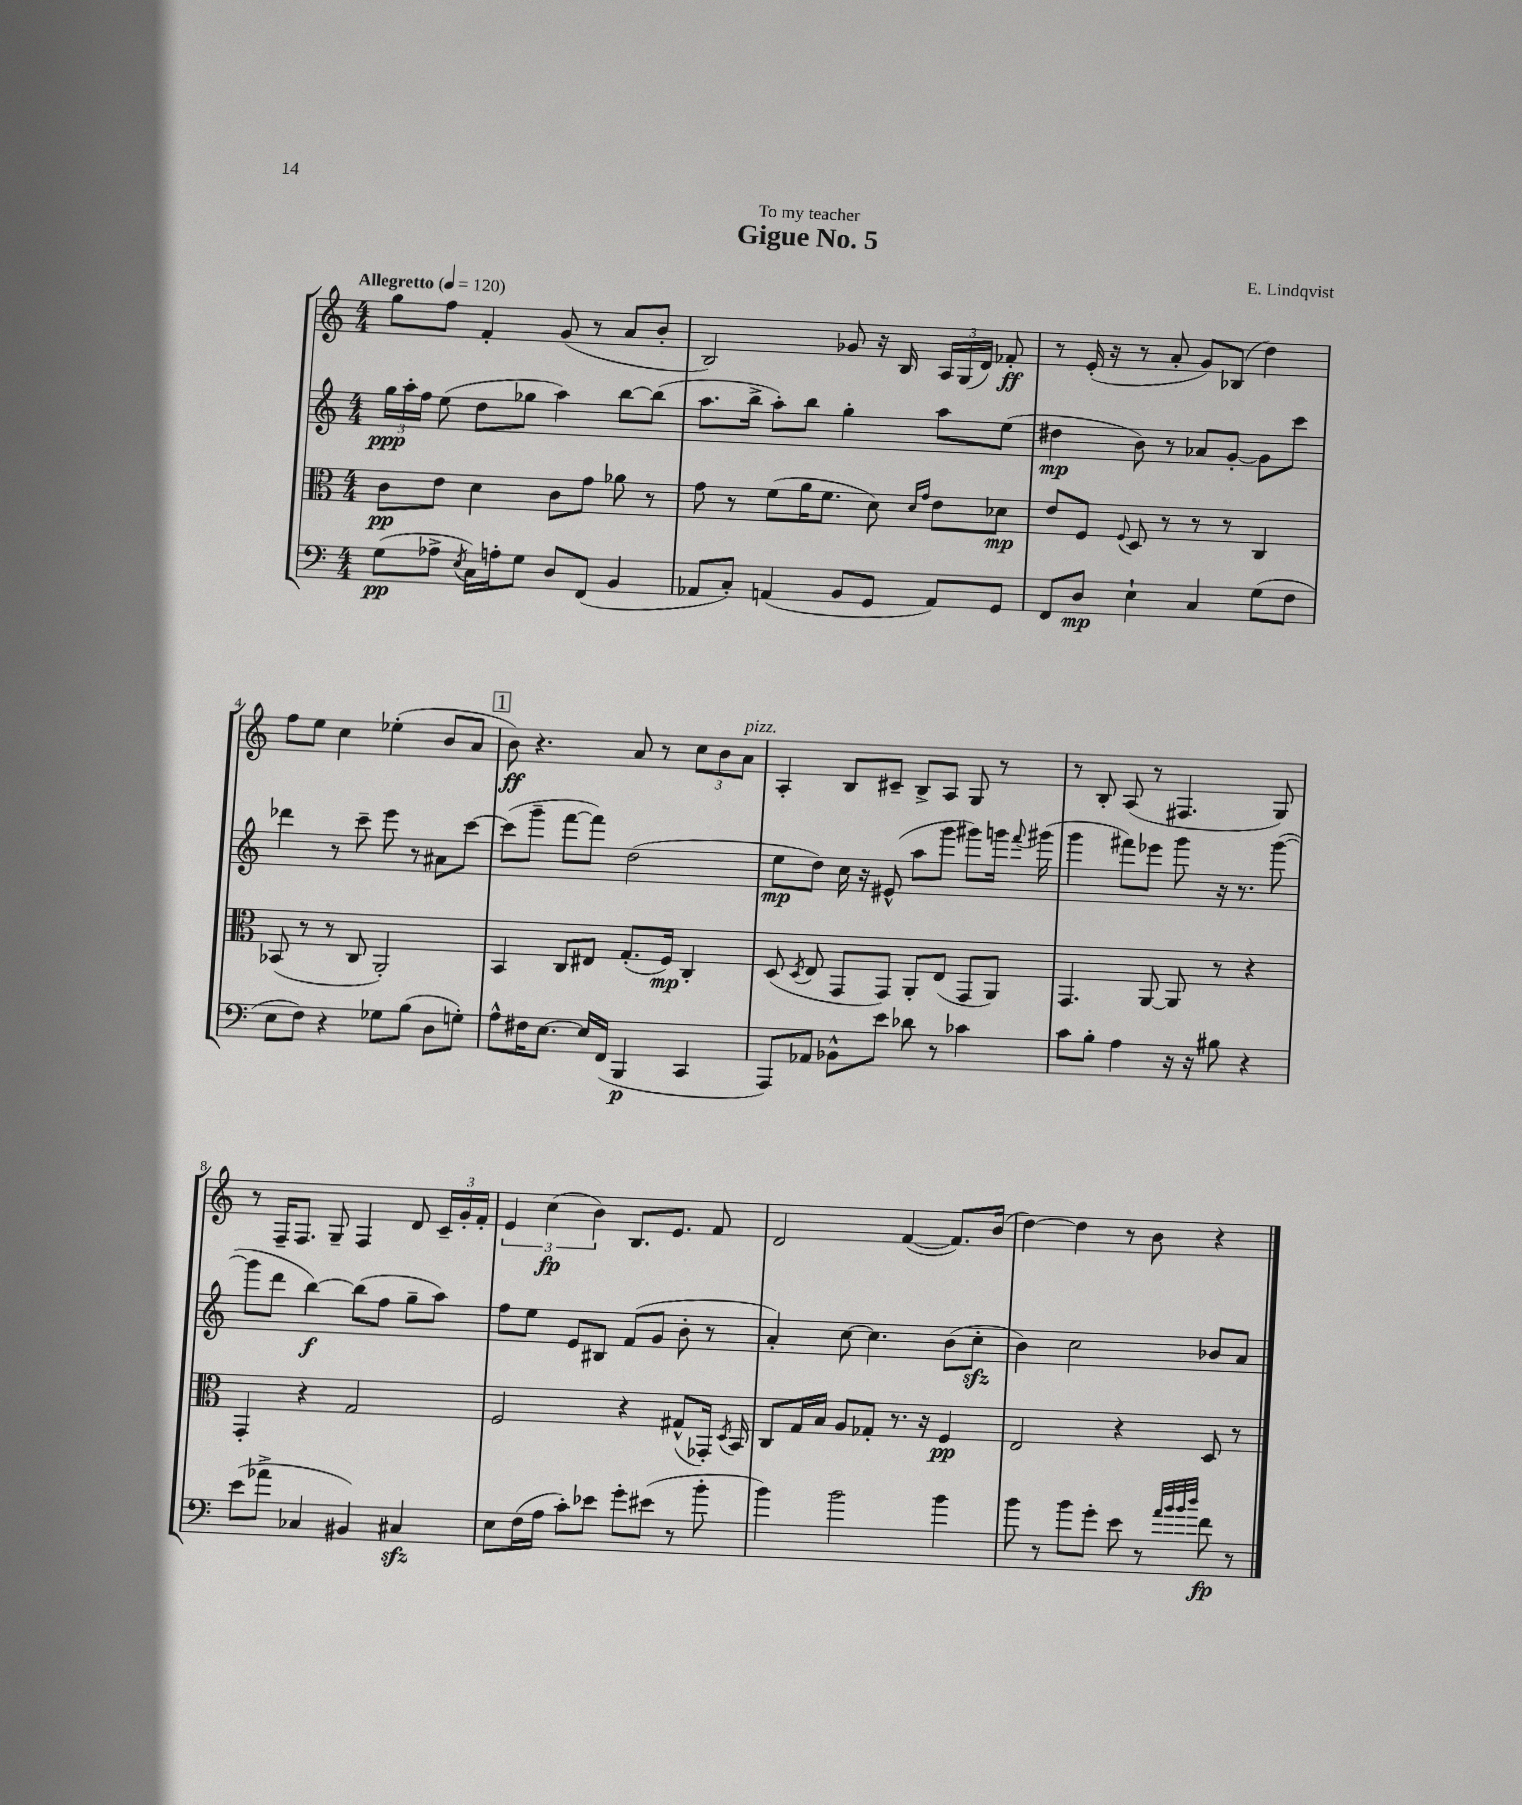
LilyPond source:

\header { title = "Gigue No. 5" composer = "E. Lindqvist" dedication = "To my teacher" }
<<
\new StaffGroup <<
\new Staff = "s0" {
    \clef treble \key c \major \numericTimeSignature \time 4/4 \tempo "Allegretto" 4 = 120
    \autoBeamOff g''8[ f''8] f'4-. g'8( r8 a'8[ b'8]-. |
    b2) ges'8 r16 b16 \tuplet 3/2 { a16[ g16( d'16]) } fes'8-.\ff |
    r8 e'16-.( r16 r8 a'8-. g'8[) bes8]( d''4) |
    f''8[ e''8] c''4 ees''4-.( b'8[ a'8] |
    \mark \markup { \box "1" } b'8\ff) r4. a'8 r8 \tuplet 3/2 { c''8[ b'8 a'8]^\markup { \italic "pizz." } } |
    a4-. b8[ cis'8]-- b8[-> a8] g8 r8 |
    r8 b8-. a8( r8 fis4. g8) |
    r8 f16[-- f8.] g8-- f4 d'8 \tuplet 3/2 { c'16[-- g'16-. f'16]-. } |
    \tuplet 3/2 { e'4 c''4\fp( b'4) } b8.[ e'8.] f'8 |
    d'2 f'4~( f'8.[) b'16]( |
    d''4~) d''4 r8 b'8 r4 \bar "|." |
}
\new Staff = "s1" {
    \clef treble \key c \major \numericTimeSignature \time 4/4
    \autoBeamOff \tuplet 3/2 { g''16[\ppp a''16-. f''16] } e''8( d''8[ ges''8] a''4) b''8[~ b''8]( |
    a''8.[ b''16]-> a''8[-.) b''8] g''4-. a''8[ e''8]( |
    dis''4\mp b'8) r8 aes'8[ g'8]~-. g'8[ c'''8] |
    des'''4 r8 c'''8-- e'''8 r8 ais'8[ c'''8]~ |
    \mark \markup { \box "1" } c'''8[( g'''8]-- f'''8[~ f'''8]) d''2( |
    e''8[\mp d''8]) c''16 r16 eis'8-^( a''8[ g'''8] gis'''8[) g'''16] \appoggiatura { f'''8 } gis'''16( |
    g'''4 fis'''8[) ees'''8] g'''8 r16 r8. g'''8~( |
    g'''8[ d'''8] b''4~\f) b''8[( f''8] g''8[-- a''8]) |
    f''8[ e''8] e'8[ bis8] f'8[( g'8] b'8-. r8 |
    a'4-.) c''8~ c''4. b'8[( c''8]-.\sfz |
    b'4) c''2 bes'8[ a'8] \bar "|." |
}
\new Staff = "s2" {
    \clef alto \key c \major \numericTimeSignature \time 4/4
    \autoBeamOff c'8[\pp e'8] d'4 c'8[ g'8] aes'8 r8 |
    g'8 r8 f'8[( a'16 f'8.] d'8) \grace { d'16[ g'16] } e'8[ des'8]\mp |
    e'8[ f8] \appoggiatura { f8 } d8 r8 r8 r8 c4 |
    bes,8( r8 r8 c8 a,2-.) |
    \mark \markup { \box "1" } b,4 c8[ eis8] g8.[-.( f16]\mp) c4-. |
    d8( \acciaccatura { d8 } e8 g,8[ g,8]) a,8[-. e8]( g,8[ a,8]) |
    g,4. a,8~ a,8 r8 r4 |
    g,4-. r4 g2 |
    f2 r4 gis8[-^( ges,16]-.) \acciaccatura { d8 } b,16 |
    c8[ g16 b16] a8[ ges8]-. r8. r16 f4\pp |
    e2 r4 d8 r8 \bar "|." |
}
\new Staff = "s3" {
    \clef bass \key c \major \numericTimeSignature \time 4/4
    \autoBeamOff g8[\pp( aes8]-> \acciaccatura { e8 } c16[) a16-. g8] d8[ f,8]( b,4 |
    aes,8[ c8]-.) a,4( b,8[ g,8] a,8[) g,8] |
    f,8[ d8]\mp e4-! c4 g8[( f8] |
    e8[ f8]) r4 ges8[ b8]( d8[ g8]-.) |
    \mark \markup { \box "1" } a8[-^ fis16 e8.]~ e16[ f,16]( b,,4\p c,4 |
    a,,8[) aes,8] bes,8[-^ e'8] des'8 r8 ces'4 |
    c'8[ b8]-. a4 r16 r16 bis8 r4 |
    e'8[( aes'8]-> ces4 bis,4) cis4\sfz |
    e8[ f16( a16] c'8[-.) ees'8] g'8[-. eis'8]( r8 b'8-. |
    b'4) b'2 b'4 |
    b'8 r8 b'8[ g'8]-. e'8 r8 \grace { a'32[ b'32 b'32 d''32] } f'8\fp r8 \bar "|." |
}
>>
>>
